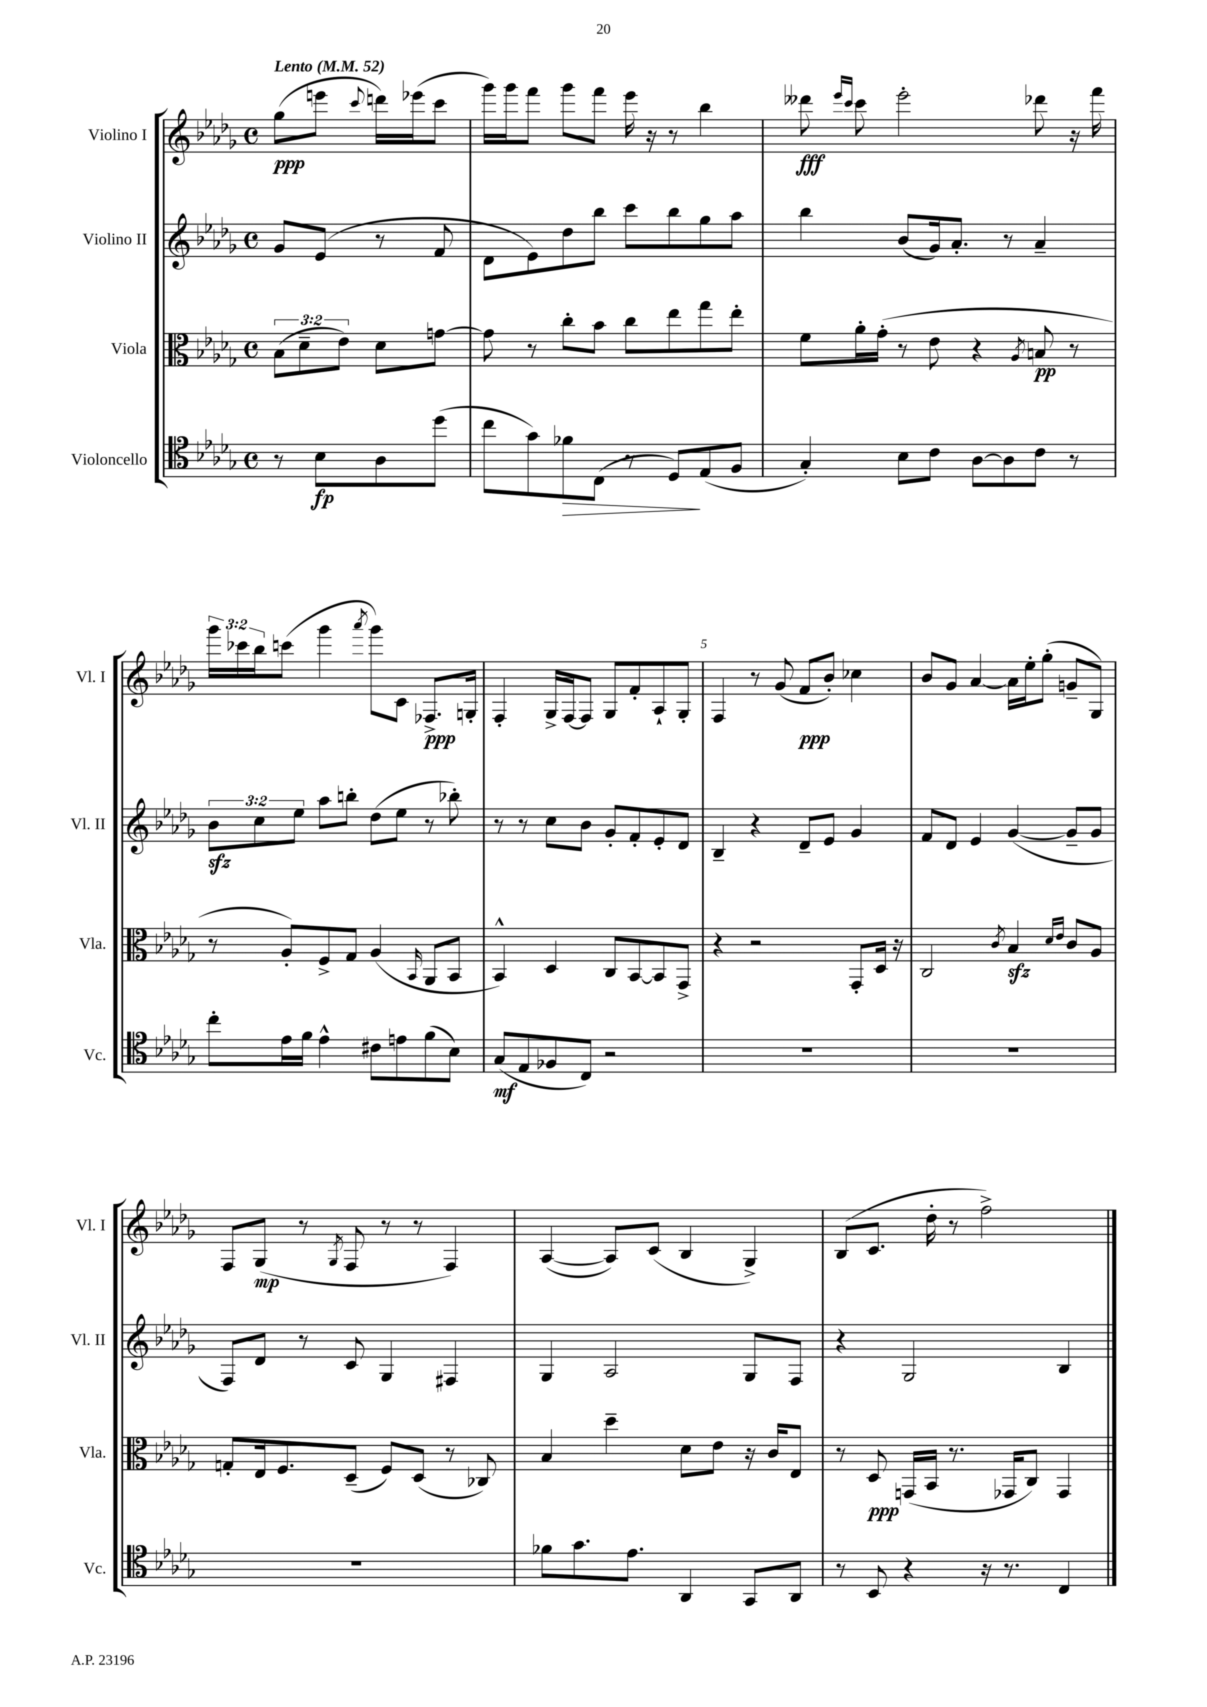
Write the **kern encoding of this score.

**kern	**kern	**kern	**kern
*staff4	*staff3	*staff2	*staff1
*clefC4	*clefC3	*clefG2	*clefG2
*k[b-e-a-d-g-]	*k[b-e-a-d-g-]	*k[b-e-a-d-g-]	*k[b-e-a-d-g-]
*M4/4	*M4/4	*M4/4	*M4/4
*met(c)	*met(c)	*met(c)	*met(c)
*MM52	*MM52	*MM52	*MM52
8r	(12B-\L	8g-/L	(8gg-\L
.	12d-~\	.	.
8B-\L	.	(8e-/J	8eee\J
.	12e-\J)	.	.
.	.	.	8qqccc/
8A-\	8d-\L	8r	16ddd\LL)
.	.	.	(16eee-\J
(8dd-\J	[8g\J	8f/	8ccc\J
=	=	=	=
8cc\L	8g\]	8d-\L	16ggg-\LL)
.	.	.	16ggg-\J
8g-\)	8r	8e-\)	8fff\J
8f-\	8cc'\L	8dd-\	8ggg-\L
(8C\J	8b-\J	8bb-\J	8fff\J
8r	8cc\L	8ccc\L	16eee-\
.	.	.	16r
8D-/L)	8ee-\	8bb-\	8r
(8E-/	8gg-\	8gg-\	4bb-\
8F/J	8ee-'\J	8aa-\J	.
=	=	=	=
4G-'/)	8f\L	4bb-\	8ddd--\
.	.	.	16qqeee-/LL
.	.	.	16qqccc/JJ
.	16a-'\L	.	8ccc\
.	(16g-'\JJ	.	.
8B-\L	8r	(8b-/L	2eee-'\
8c\J	8e-\	16g-/k)	.
.	.	8.a-'/J	.
[8A-\L	4r	.	.
8A-\]	.	8r	.
.	8qA-/	.	.
8c\J	8B/	4a-~/	8ddd-\
8r	8r	.	16r
.	.	.	16fff\
=	=	=	=
8cc'\L	8r	12b-\L	24ggg-\LL
.	.	.	24ccc-\
.	.	12cc\	24bb-\J
16e-\L	8A-'/L)	.	(8ccc\J
.	.	12ee-\J	.
16f\JJ	.	.	.
4e-^^\	8F^/	8aa-\L	4ggg-\
.	8G-/J	8bb'\J	.
.	.	.	8qaaa-/
8c#\L	(4A-/	(8dd-\L	8ggg-\L)
8e\	.	8ee-\J	8c\J
.	16qqBB-/	.	.
(8f\	8AA-/L	8r	8.F-^/L
8B-\J)	8BB-/J	8bb-'\)	.
.	.	.	16G'/Jk
=	=	=	=
(8G-/L	4BB-^^/)	8r	4F'/
8E-/	.	8r	.
8F-/	4D-/	8cc\L	16G-^/LL
.	.	.	[16F/J
8C/J)	.	8b-\J	8F/]J
2r	8C/L	8g-'/L	8G-/L
.	[8BB-/	8f'/	8f'/
.	8BB-/]	8e-'/	8A-`/
.	8GG-^/J	8d-/J	8G-'/J
=	=	=	=
1r	4r	4B-~/	4F/
.	2r	4r	8r
.	.	.	(8g-/
.	.	8d-~/L	8f/L
.	.	8e-/J	8b-'/J)
.	8GG-'/L	4g-/	4cc-\
.	16D-/Jk	.	.
.	16r	.	.
=	=	=	=
1r	2C/	8f/L	8b-/L
.	.	8d-/J	8g-/J
.	.	4e-/	[4a-/
.	8qc/	.	.
.	4B-/	([4g-/	16a-\]LL
.	.	.	16ee-'\J
.	.	.	(8gg-'\J
.	16qqd-/LL	.	.
.	16qqe-/JJ	.	.
.	8c/L	8g-~/]L	8g~/L
.	8A-/J	8g-/J	8G-/J)
=	=	=	=
1r	8G'/L	8F/L)	8F/L
.	16E-/k	8d-/J	(8G-/J
.	8.F/	.	.
.	.	8r	8r
.	.	.	8qG-/
.	(8D-~/J	8c/	8F/
.	8F/L)	4G-/	8r
.	(8D-/J	.	8r
.	8r	4F#/	4F/)
.	8C-/)	.	.
=	=	=	=
8f-\L	4B-/	4G-/	([4A-/
8.g-\	.	.	.
.	4dd-~\	2A-/	8A-/]L)
8.e-\J	.	.	.
.	.	.	(8c/J
4AA-/	8d-\L	.	4B-/
.	8e-\J	.	.
8GG-/L	16r	8G-/L	4G-^/)
.	16c/LK	.	.
8AA-/J	8E-/J	8F/J	.
=	=	=	=
8r	8r	4r	(8B-/L
8BB-/	8D-/	.	8.c/J
4r	(16GG/LL	2G-/	.
.	16BB-/JJ	.	16dd-'\
.	8.r	.	8r
16r	.	.	2ff^\)
8.r	16GG-/LK	.	.
.	8C/J)	.	.
4C/	4GG-/	4B-/	.
==	==	==	==
*-	*-	*-	*-
